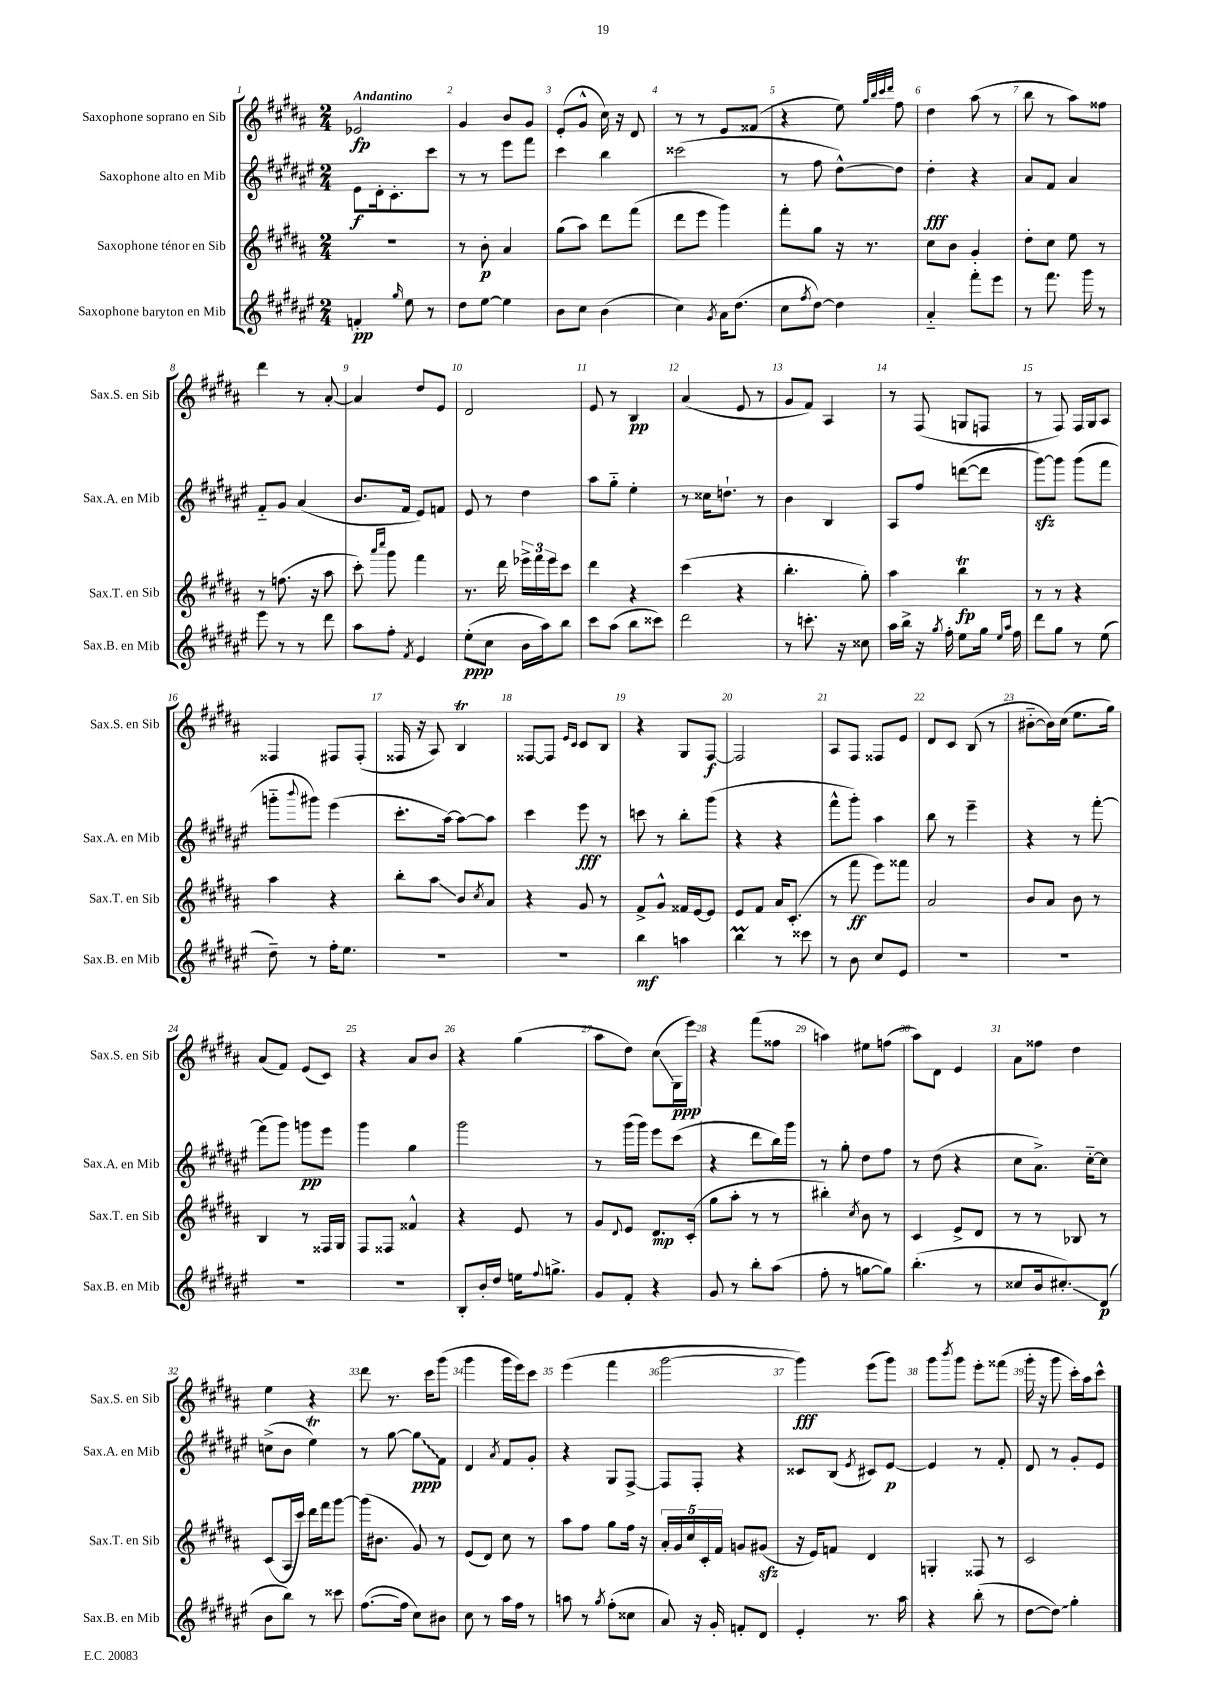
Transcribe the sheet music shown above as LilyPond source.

<<
\new StaffGroup <<
\new Staff = "s0" \with { instrumentName = "Saxophone soprano en Sib" shortInstrumentName = "Sax.S. en Sib" } {
    \clef treble \key b \major \numericTimeSignature \time 2/4 \tempo "Andantino"
    ees'2\fp |
    gis'4 b'8 gis'8 |
    e'8-.( gis'8-^ cis''16) r16 dis'8 |
    r8 r8 e'8 fisis'8( |
    r4 e''8) \grace { gis''32 b''32 cis'''32 dis'''32 } fis''8 |
    dis''4 ais''8( r8 |
    b''8 r8 ais''8) fisis''8 |
    dis'''4 r8 ais'8~-. |
    ais'4 dis''8 e'8 |
    dis'2 |
    e'8 r8 b4\pp |
    ais'4( e'8 r8 |
    gis'8 fis'8) ais4 |
    r8 fis8( g8 f8 |
    r8 fis8) fis16 gis16 ais8 |
    fisis4 fis8 fis8-.( |
    fisis16 r16 ais8) b4\trill |
    fisis8~ fisis8 \grace { e'16 cis'16 } cis'8 b8 |
    r4 gis8 fis8~\f |
    fis2 |
    ais8 fis8 fisis8 e'8 |
    dis'8 cis'8 b8( r8 |
    bis'8~-_ bis'16) cis''16( e''8. gis''16) |
    ais'8( fis'8) e'8( cis'8) |
    r4 ais'8 b'8 |
    r4 gis''4( |
    ais''8 dis''8) cis''8\glissando( gis16\ppp e'''16) |
    r4 fis'''8( fisis''8 |
    a''4) eis''8 f''8( |
    ais''8) dis'8 e'4 |
    ais'8 fisis''8 dis''4 |
    e''4 r4 |
    dis'''8 r8. cis'''16 gis'''8( |
    gis'''4 gis'''16 e'''16) cis'''8 |
    e'''4( fis'''4 |
    gis'''2~ |
    gis'''4\fff) e'''8( gis'''8) |
    gis'''8 \acciaccatura { b'''8 } gis'''8 e'''8-. fisis'''8( |
    gis'''16-. r16 gis'''8 cis'''16-.) ais''16 cis'''8-^ \bar "|." |
}
\new Staff = "s1" \with { instrumentName = "Saxophone alto en Mib" shortInstrumentName = "Sax.A. en Mib" } {
    \clef treble \key fis \major \numericTimeSignature \time 2/4
    eis'8\f dis'16-. cis'8.-. cis'''8 |
    r8 r8 eis'''8 fis'''8 |
    cis'''4 b''4 |
    cisis'''2( |
    r8 fis''8 dis''8~-^) dis''8 |
    dis''4-.\fff r4 |
    ais'8 fis'8 ais'4 |
    fis'8-_ gis'8 ais'4( |
    b'8. fis'16 eis'8) f'8 |
    eis'8 r8 dis''4 |
    ais''8 gis''8-_ eis''4-. |
    r8 cisis''16 d''8.-! r8 |
    b'4 b4 |
    ais8 fis''8 d'''8~( d'''8 |
    gis'''8~\sfz) gis'''8 gis'''8( fis'''8 |
    g'''8-_ \appoggiatura { b'''8 } gis'''8) eis'''4( |
    cis'''8.-. ais''16~) ais''8~ ais''8 |
    cis'''4 eis'''8\fff r8 |
    c'''8 r8 b''8-. gis'''8( |
    r4 r4 |
    fis'''8-^ gis'''8-.) ais''4 |
    b''8 r8 eis'''4-- |
    r4 r8 fis'''8~-. |
    fis'''8( gis'''8) g'''8\pp eis'''8 |
    gis'''4 gis''4 |
    gis'''2 |
    r8 gis'''16( gis'''16) eis'''8 cis'''8( |
    r4 dis'''8 b''16) gis'''16 |
    r8 gis''8-. dis''8 fis''8 |
    r8 dis''8( r4 |
    cis''8 ais'8.->) cis''16~-_ cis''8 |
    c''8->( b'8 eis''4\trill) |
    r8 gis''8~ \once \override Glissando.style = #'zigzag gis''8\glissando\ppp fis'8 |
    dis'4 \acciaccatura { ais'8 } fis'8 gis'8-. |
    r4 gis8 fis8~-> |
    fis8 fis8-. r4 |
    cisis'8 b8( \acciaccatura { eis'8 } cis'8) eis'8~\p |
    eis'4 r8 fis'8-. |
    dis'8 r8 gis'8-. eis'8 \bar "|." |
}
\new Staff = "s2" \with { instrumentName = "Saxophone ténor en Sib" shortInstrumentName = "Sax.T. en Sib" } {
    \clef treble \key b \major \numericTimeSignature \time 2/4
    R2 |
    r8 b'8-.\p ais'4 |
    gis''8( ais''8) dis'''8 fis'''8( |
    dis'''8 e'''8 gis'''4) |
    fis'''8-. gis''8 r16 r8. |
    cis''8 b'8 gis'4-. |
    dis''8-. cis''8 e''8 r8 |
    r8 f''8.( r16 ais''8 |
    cis'''8-.) \grace { ais'''16 cis''''16 } gis'''8 fis'''4 |
    r8. dis'''16 \tuplet 3/2 { ees'''16-> fis'''16 ees'''16 } cis'''8 |
    dis'''4 r4 |
    cis'''4( r4 |
    b''4.-. gis''8-.) |
    ais''4 b''4\trill\fp |
    r8 r8 r4 |
    ais''4 r4 |
    b''8-. ais''8\glissando b'8 \acciaccatura { cis''8 } ais'8 |
    r4 gis'8 r8 |
    fis'8-> gis'8-^ fisis'16 e'16~ e'8 |
    e'8 fis'8 ais'16 cis'8.-.( |
    r8 fis'''8\ff e'''8) fisis'''8 |
    ais'2 |
    b'8 ais'8 b'8 r8 |
    b4 r8 fisis16 gis16 |
    fis8 fisis8 fisis'4-^ |
    r4 e'8 r8 |
    gis'8 \appoggiatura { dis'8 } e'8 dis'8.\mp cis'16-.( |
    gis''8 ais''8-. r8 r8 |
    bis''4-.) \acciaccatura { cis''8 } b'8 r8 |
    cis'4 e'8-> dis'8 |
    r8 r8 bes8 r8 |
    cis'8( ais16 cis'''16) dis'''16 fis'''16 gis'''8~ |
    gis'''16( bis'8. gis'8) r8 |
    e'8( dis'8) cis''8 r8 |
    ais''8 fis''8 gis''8 fis''16 r16 |
    \tuplet 5/4 { ais'16-. gis'16 cis''16 cis'16-. fis'16 } g'8 gis'8\sfz( |
    r16 e'16) f'8 dis'4 |
    g4-. fisis8 r8 |
    cis'2 \bar "|." |
}
\new Staff = "s3" \with { instrumentName = "Saxophone baryton en Mib" shortInstrumentName = "Sax.B. en Mib" } {
    \clef treble \key fis \major \numericTimeSignature \time 2/4
    f'4-.\pp \grace { gis''16 } eis''8 r8 |
    dis''8 eis''8~ eis''4 |
    b'8 cis''8 b'4( |
    cis''4) \acciaccatura { gis'8 } ais'16 dis''8.( |
    cis''8 \acciaccatura { fis''8 } dis''8~) dis''4 |
    ais'4-_ fis'''8-. eis'''8 |
    r8 fis'''8. gis'''16 r8 |
    eis'''8 r8 r8 dis'''8 |
    ais''8 fis''8-. \acciaccatura { fis'8 } eis'4 |
    eis''8-.\ppp( cis''8 b'16 ais''16) b''8 |
    cis'''8 ais''8( b''8 cisis'''8) |
    dis'''2 |
    r8 c'''8.-. r16 cisis''8 |
    ais''16 b''16-> r16 \acciaccatura { gis''8 } fis''16-. eis''8 gis''16 \grace { eis''16 ais''16 } fis''16 |
    dis'''8 gis''8 r8 eis''8( |
    dis''8--) r8 fis''16-. eis''8. |
    R2 |
    R2 |
    b''4\mf a''4 |
    b''4\prall r8 cisis'''8 |
    r8 b'8 cis''8 eis'8 |
    R2 |
    R2 |
    R2 |
    R2 |
    b8-. b'16-. dis''16 e''16 \appoggiatura { fis''8 } g''8.-> |
    gis'8 fis'8-. r4 |
    gis'8 r8 b''8-. ais''8( |
    fis''8-. r8 g''8~ g''8) |
    b''4.-.( r8 |
    cisis''8 b'16 cis''8.-.\glissando) dis'8\p( |
    b'8 b''8) r8 cisis'''8 |
    fis''8.~( fis''16 cis''8) bis'8 |
    cis''8 r8 ais''16 fis''16 r8 |
    a''8 r8 \acciaccatura { gis''8 } fis''8-.( cisis''8 |
    ais'8) r16 gis'16-. f'8-. dis'8 |
    eis'4-. r8. ais''16 |
    r4 b''8-.( r8 |
    dis''8~ \once \override Glissando.style = #'zigzag dis''8\glissando) gis''4-. \bar "|." |
}
>>
>>
\layout { \context { \Score \override BarNumber.break-visibility = ##(#f #t #t) barNumberVisibility = #all-bar-numbers-visible } }
